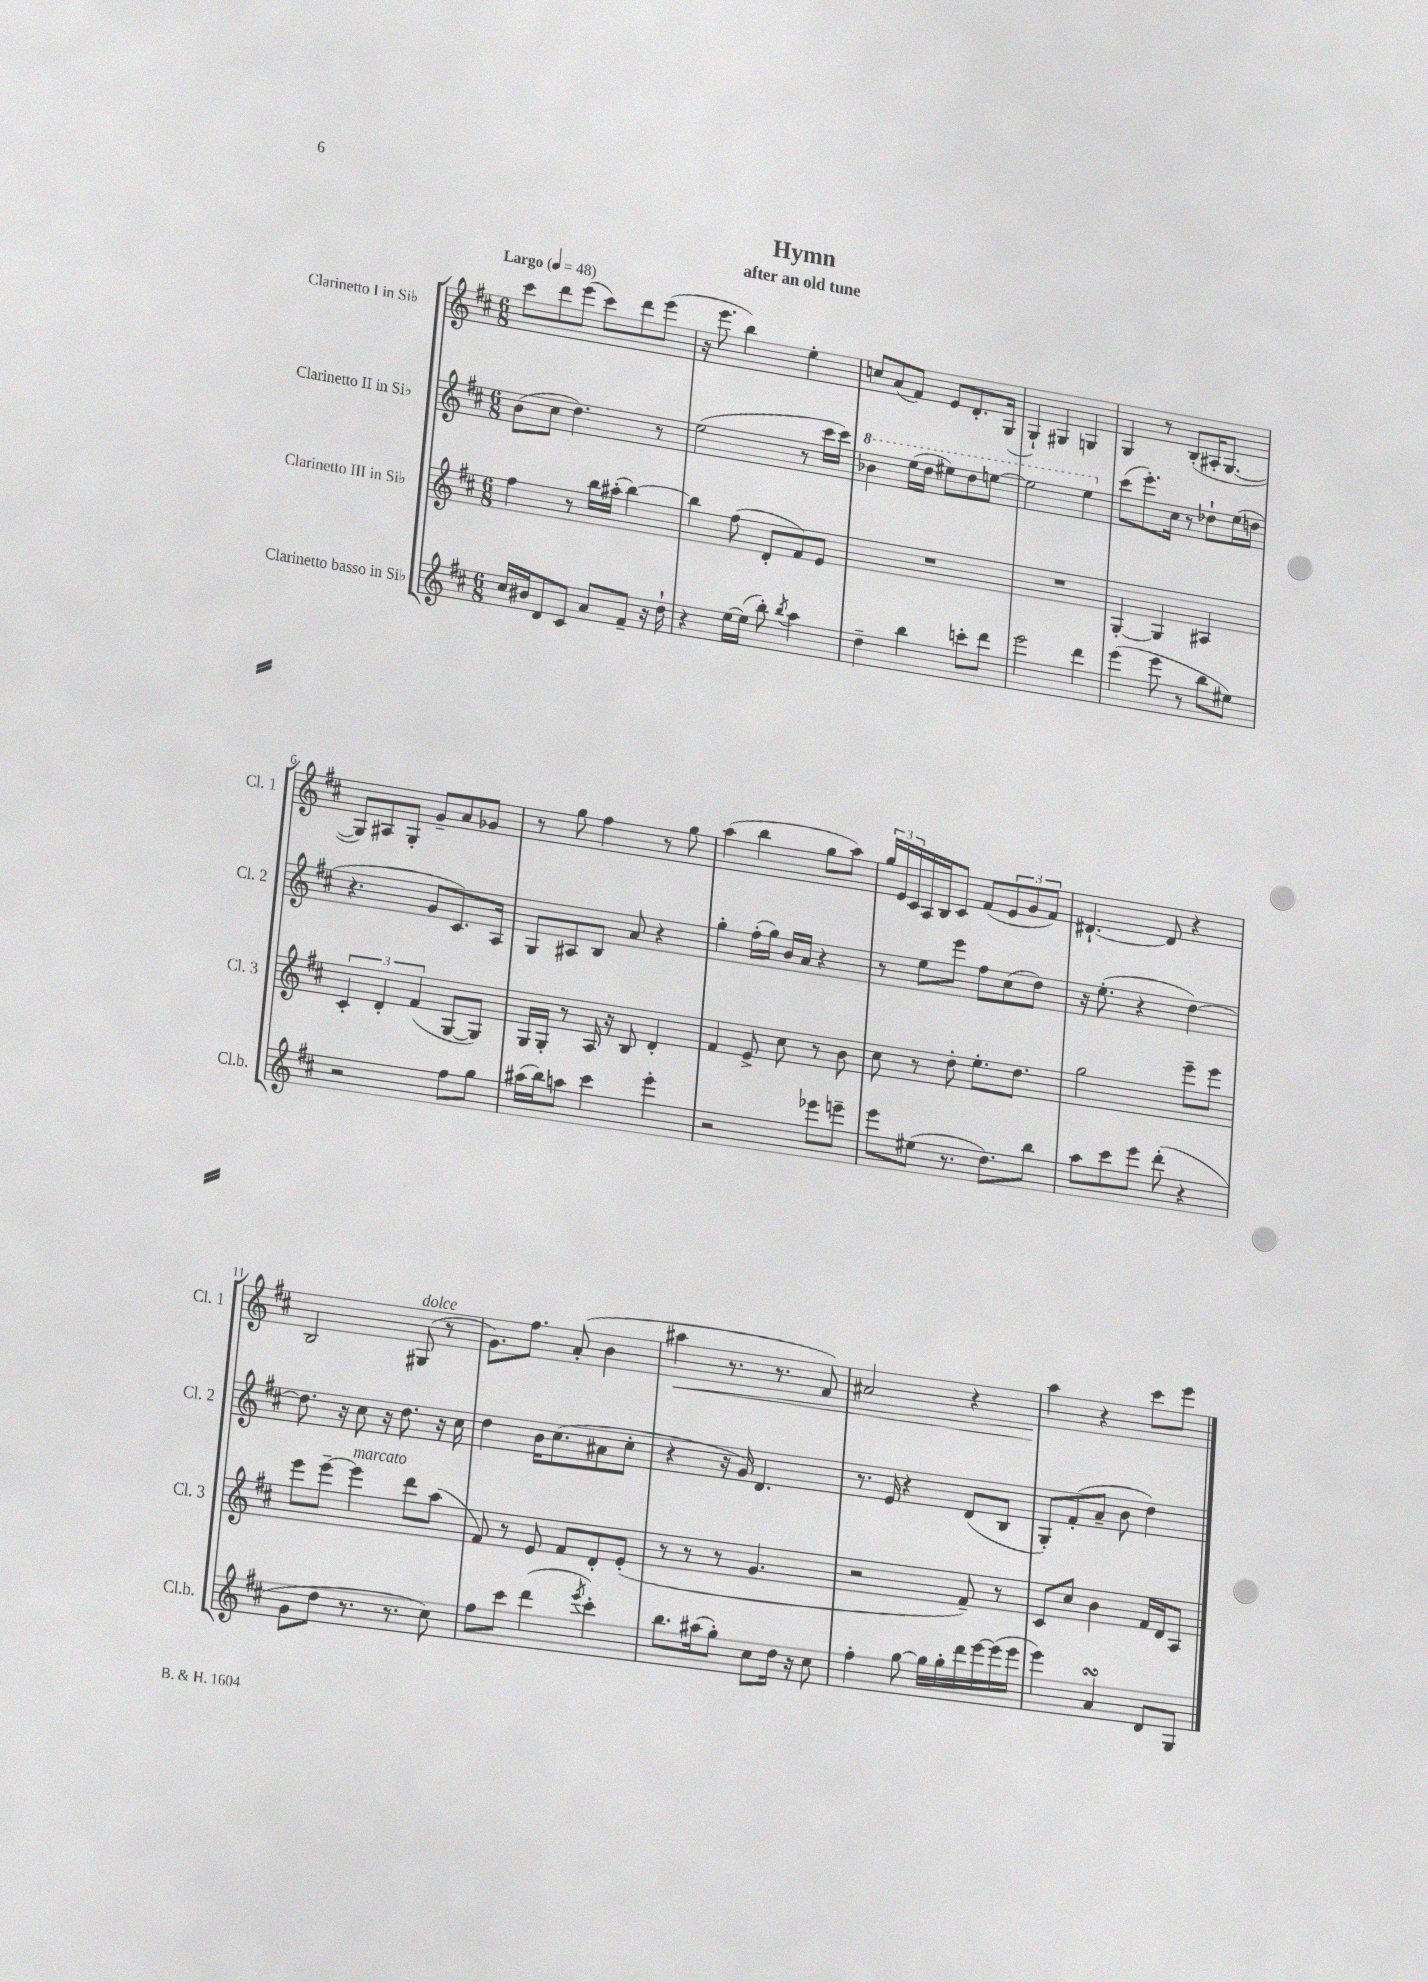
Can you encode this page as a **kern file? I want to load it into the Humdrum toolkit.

**kern	**kern	**kern	**kern
*staff4	*staff3	*staff2	*staff1
*clefG2	*clefG2	*clefG2	*clefG2
*k[f#c#]	*k[f#c#]	*k[f#c#]	*k[f#c#]
*M6/8	*M6/8	*M6/8	*M6/8
*MM48	*MM48	*MM48	*MM48
16cc#/LL	4ff#\	(8b\L	8ccc#\L
16b#/J	.	.	.
8d/	.	8cc#\J	8ddd\
8c#/J	8r	4.dd\)	(8eee\J
8a/L	16bb\LL	.	8ccc#\L)
.	(16aa#'\JJ	.	.
8f#~/J	[4bb\)	.	8ddd\
16r	.	8r	(8eee\J
16dd`\	.	.	.
=	=	=	=
4r	4bb\]	(2ee\	16r
.	.	.	8.eee\
[16ee\LL	(8ff#\	.	4bb\)
(16ee\]JJ	.	.	.
8bb'\)	8d'/L	.	.
8qbb/	.	.	.
4aa\	8f#/)	8r	4ee'\
.	8e/J	16ccc#\LL	.
.	.	16ccc#\JJ)	.
=	=	=	=
4dd~\	2.r	4bb-\	8cc/L
.	.	.	(8a/
4bb\	.	(16eee\LL	8f#/J)
.	.	16ddd\JJ	.
.	.	8eee#\L)	8e/L
8ccc'\L	.	8ddd\	8.d'/
8ddd\J	.	[8eee\J	.
.	.	.	(16G/Jk
=	=	=	=
2eee\	2.r	2eee\]	4G`/)
.	.	.	4G#/
4ddd\	.	4eee\	4G/
=	=	=	=
(4eee\	[4G'/	(8ccc#\L	4G/
.	.	8.eee'\)	.
8eee\	4G/]	.	8r
.	.	16cc#\Jk	.
8r	.	8r	(8B'/L
8bb\L	4A#/	8dd-`\L	16A#'/K
.	.	.	[8.G/J
8ee#\J)	.	(16ee\L	.
.	.	16dd\JJ	.
=	=	=	=
2r	6c#'/	4.r	8G/]L)
.	.	.	8A#/
.	6d'/	.	.
.	.	.	8G'/J
.	(6f#/	.	.
.	.	8g/L	8g~/L
8ff#\L	[8G/L	8.c#/)	8a/
8gg\J	8G/]J)	.	8g-/J
.	.	16A/Jk	.
=	=	=	=
(16aa#\LL	16G/LL	8G/L	8r
16bb\J)	16G'/JJ	.	.
8aa\J	8r	8A#/	8gg\
4ccc#\	16A/	8B/J	4ff#\
.	16r	.	.
.	8B/	8a/	.
4eee'\	4d'/	4r	8r
.	.	.	8gg\
=	=	=	=
2r	4f#/	4gg'\	(4aa\
.	8e^/	(16ff#'\LL	4bb\
.	.	16gg\JJ)	.
.	8cc#\	16b/LL	.
.	.	16a/JJ	.
8eee-\L	8r	4r	8gg\L
8eee~\J	8b\	.	8aa\J)
=	=	=	=
8eee\L	8cc#\	8r	24gg/LL
.	.	.	24e/
.	.	.	24c#/
(8ee#\J	8r	8ee\L	16A/
.	.	.	16B/J
8.r	8dd'\	8eee\J	8c#/J
.	8.ee'\L	8ff#\L	(8f#/L
8.dd\L)	.	.	.
.	.	(8cc#\	12e/
.	8.dd\J	.	.
.	.	.	12g/
8bb\J	.	8dd\J)	.
.	.	.	12f#/J)
=	=	=	=
8aa\L	2gg\	16r	[4.d#`/
.	.	(8.ee'\	.
8ccc#\	.	.	.
8eee\J	.	4r	.
(8ddd'\	.	.	8d#/]
4r	8eee~\L	[4dd\)	4r
.	8eee\J	.	.
=	=	=	=
8g\L	8eee\L	8.dd\]	2B/
8dd\J	[8eee~\J	.	.
.	.	16r	.
8.r	4eee\]	8cc#\	.
.	.	16r	.
8.r	.	8.dd\	.
.	8ddd\L	.	(8G#/
8cc#\)	(8aa\J	16r	8r
.	.	16cc#\	.
=	=	=	=
8ff#\L	8f#/)	4dd\	8.g\L)
8ccc#\J	8r	.	.
.	.	.	8.ff#\J
(4ddd\	8e/	16b\LK	.
.	.	(8.cc#\	.
.	8f#/L	.	(8a'/
8qeee/	.	.	.
4ccc#'\)	8d'/	8a#\	4b\
.	(8e'/J	8cc#'\J	.
=	=	=	=
8.bb\L	8r	4r	4aa#\
.	8r	.	.
(16aa#\k	.	.	.
8gg'\J)	8r	16r	8.r
.	.	16g/)	.
8cc#\L	4.g/	4.d/	.
.	.	.	8.r
16dd\Jk	.	.	.
16r	.	.	.
8cc#\	.	.	8f#/)
=	=	=	=
4ff#'\	2r	8.r	2a#/
.	.	16e/	.
[8gg\	.	4r	.
16gg\]LL	.	.	.
16gg'\	.	.	.
16ddd\	8f#~/)	(8d/L	4r
[16eee\	.	.	.
(16eee\]	8r	8B/J	.
16eee\JJ	.	.	.
=	=	=	=
4eee\)	8c#/L	8G'/L)	4aa\
.	8cc#/J	(8f#'/	.
4a/	4b\	8a~/J	4r
.	.	8b\	.
8d/L	16f#/LL	4dd\)	8ccc#\L
.	16d/J	.	.
8G/J	8A/J	.	8eee\J
==	==	==	==
*-	*-	*-	*-
